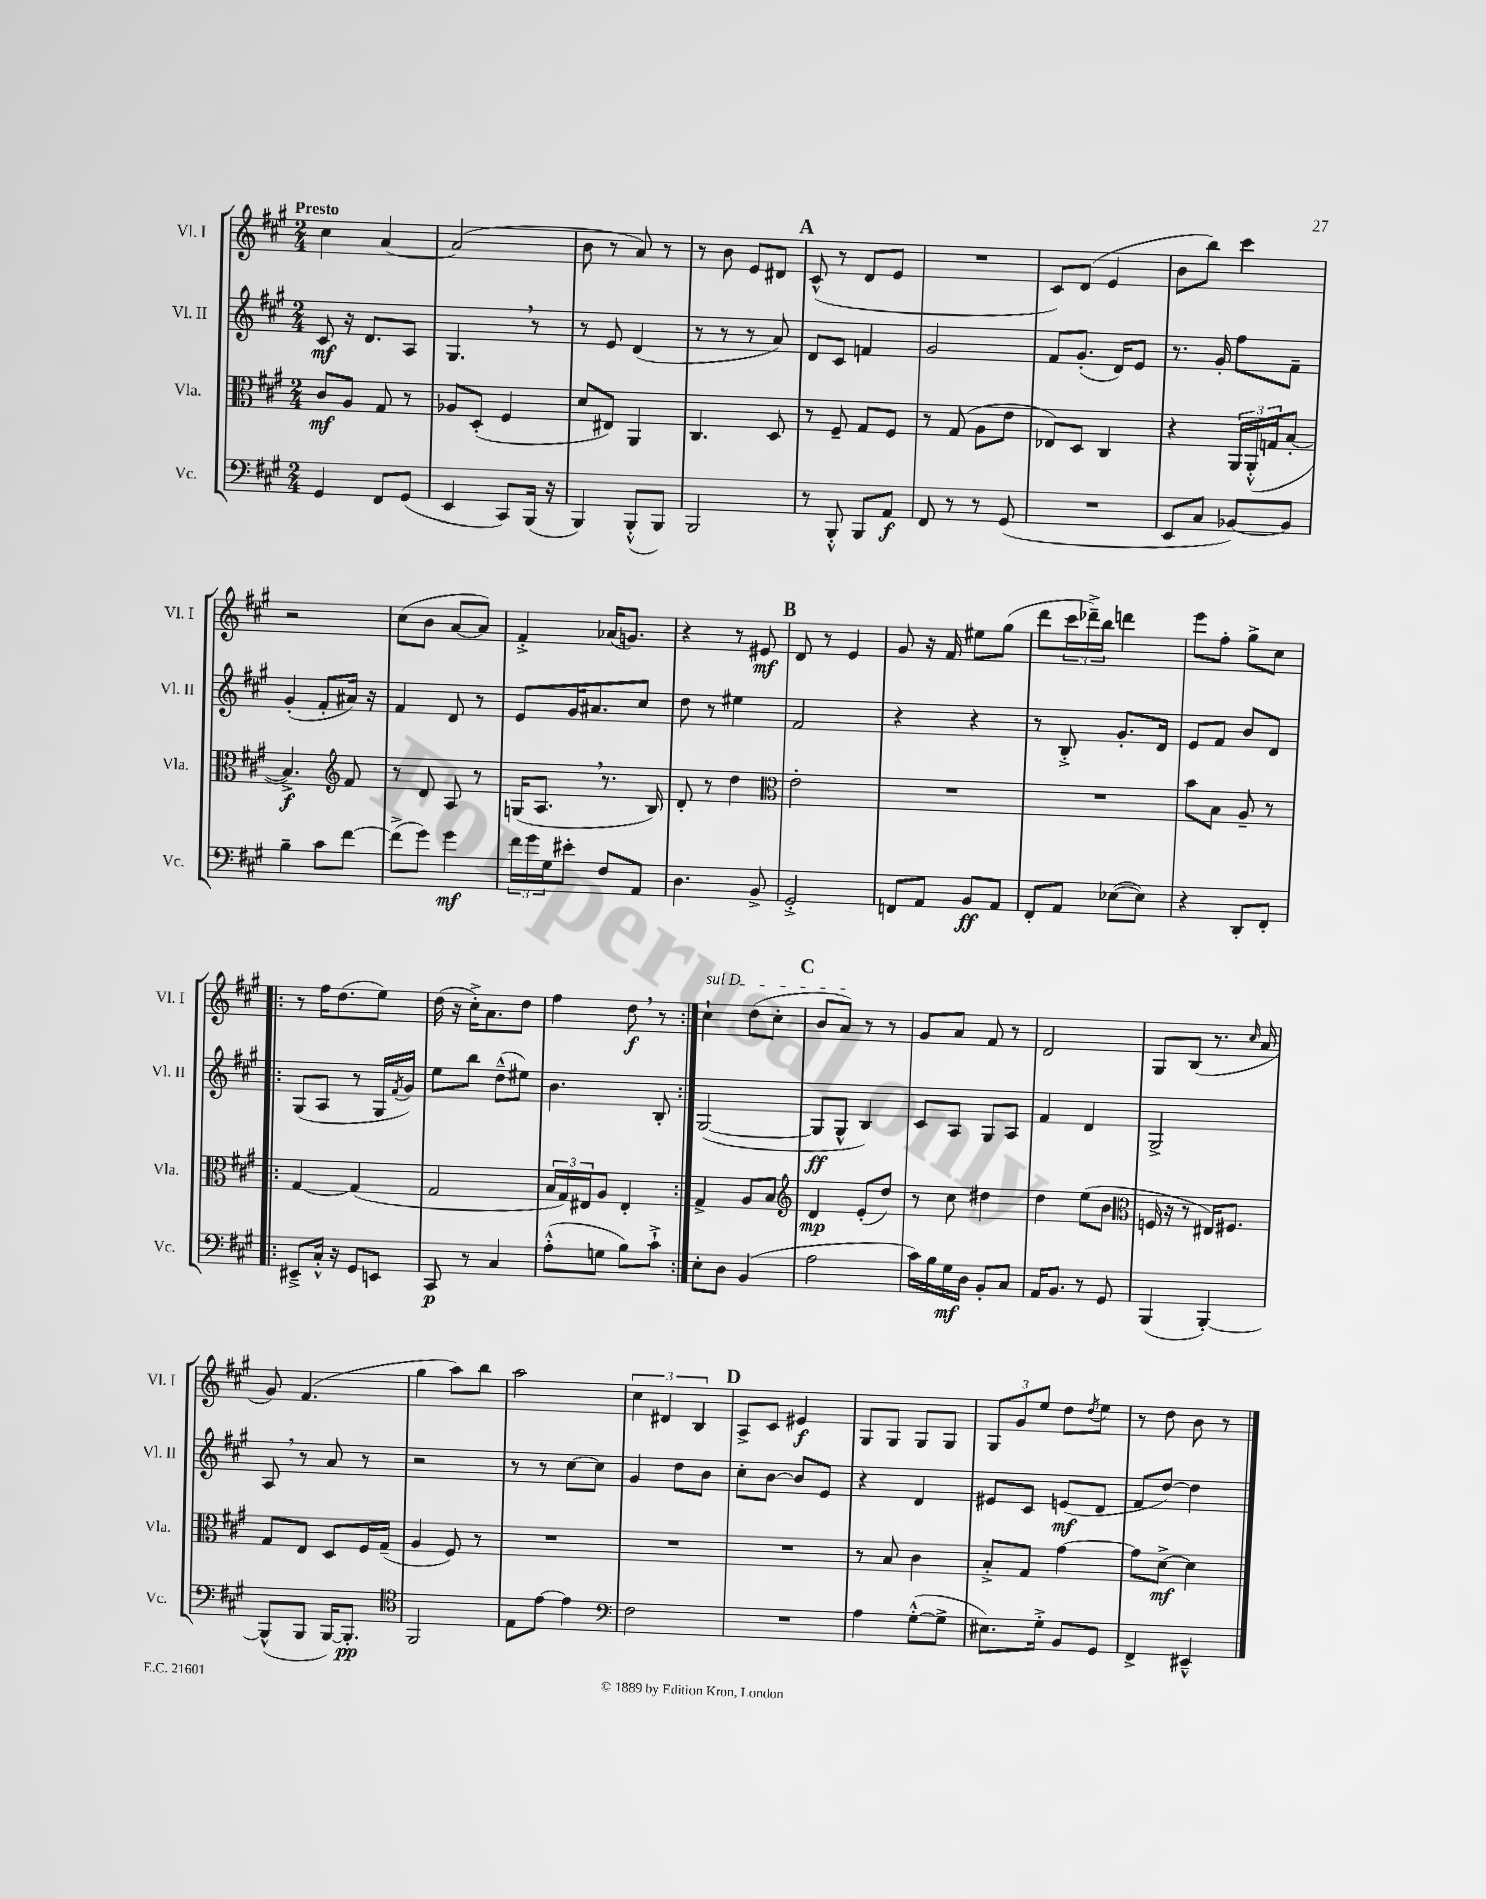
<<
\new StaffGroup <<
\new Staff = "s0" \with { instrumentName = "Vl. I" shortInstrumentName = "Vl. I" } {
    \clef treble \key a \major \numericTimeSignature \time 2/4 \tempo "Presto"
    cis''4 a'4~ |
    a'2( |
    b'8 r8 a'8) r8 |
    r8 b'8 e'8 dis'8 |
    \mark \markup { \bold "A" } cis'8-^( r8 d'8 e'8 |
    R2 |
    cis'8) d'8( e'4 |
    b'8 b''8) cis'''4 |
    r2 |
    cis''8( b'8 a'8~ a'8) |
    fis'4-.-> aes'16( g'8.) |
    r4 r8 eis'8\mf |
    \mark \markup { \bold "B" } d'8 r8 e'4 |
    gis'8 r16 fis'16 eis''8 gis''8( |
    d'''8 \tuplet 3/2 { cis'''16 des'''16--->) b''16 } d'''4 |
    e'''8 fis''8-. gis''8-> cis''8 |
    \repeat volta 2 { r8 fis''16 d''8.( e''8) |
    d''16( r16 cis''16-.->) a'8. d''8 |
    fis''4 d''8\f \breathe r8 | }
    \once \override TextSpanner.bound-details.left.text = \markup { \italic "sul D" } cis''4-!\startTextSpan d''8( cis''8-. |
    \mark \markup { \bold "C" } b'8 a'8\stopTextSpan) r8 r8 |
    gis'8 a'8 fis'8 r8 |
    d'2 |
    gis8 b8( r8. \grace { cis''16 } a'16 |
    gis'8) fis'4.( |
    gis''4 a''8) b''8 |
    a''2 |
    \tuplet 3/2 { cis''4 dis'4 b4 } |
    \mark \markup { \bold "D" } a8-> cis'8 eis'4\f |
    gis8 gis8 gis8 gis8 |
    \tuplet 3/2 { gis8 gis'8 e''8 } d''8 \acciaccatura { d''8 } e''8 |
    r8 d''8 b'8 r8 \bar "|." |
}
\new Staff = "s1" \with { instrumentName = "Vl. II" shortInstrumentName = "Vl. II" } {
    \clef treble \key a \major \numericTimeSignature \time 2/4
    cis'8\mf r16 d'8. a8 |
    gis4. \breathe r8 |
    r8 e'8 d'4( |
    r8 r8 r8 a'8) |
    \mark \markup { \bold "A" } d'8 cis'8 f'4 |
    gis'2 |
    fis'8 gis'8.-.( d'16) e'8 |
    r8. gis'16-. fis''8 fis'8-- |
    gis'4-.( fis'8-. ais'16) r16 |
    fis'4 d'8 r8 |
    e'8 gis'16 ais'8. cis''8 |
    d''8 r8 eis''4 |
    \mark \markup { \bold "B" } fis'2 |
    r4 r4 |
    r8 b8-.-> gis'8.-. d'16 |
    e'8 fis'8 b'8 d'8 |
    \repeat volta 2 { gis8( a8 r8 gis16 \acciaccatura { fis'8 } gis'16) |
    e''8 b''8 d''8---^( eis''8) |
    b'4. b8-. | }
    gis2~( |
    \mark \markup { \bold "C" } gis8\ff gis8-^ b4) |
    cis'8 a8 gis8 a8 |
    fis'4 d'4 |
    gis2-> |
    a8 \breathe r8 a'8 r8 |
    r2 |
    r8 r8 cis''8~ cis''8 |
    gis'4 d''8 b'8 |
    \mark \markup { \bold "D" } cis''8-. b'8~ b'8 e'8 |
    r4 d'4 |
    eis'8 cis'8 e'8\mf( d'8 |
    fis'8 d''8~) d''4 \bar "|." |
}
\new Staff = "s2" \with { instrumentName = "Vla." shortInstrumentName = "Vla." } {
    \clef alto \key a \major \numericTimeSignature \time 2/4
    cis'8\mf a8 gis8 r8 |
    aes8 d8-.( fis4 |
    d'8 eis8) a,4 |
    cis4. d8 |
    \mark \markup { \bold "A" } r8 fis8-- gis8 fis8 |
    r8 gis8( a8 e'8 |
    ees8) d8 cis4 |
    r4 \tuplet 3/2 { a,16 a,16-.-^( g16 } b8~-. |
    b4.->\f) \clef treble fis'8 |
    r8 d'8 a8 r8 |
    g16( a8. \breathe r8. b16) |
    d'8-. r8 d''4 |
    \mark \markup { \bold "B" } \clef alto e'2-. |
    R2 |
    R2 |
    b'8 b8 a8-- r8 |
    \repeat volta 2 { gis4~ gis4( |
    gis2 |
    \tuplet 3/2 { b16 gis16) eis16 } a8 eis4-. | }
    gis4-> a8 b8 |
    \mark \markup { \bold "C" } \clef treble d'4\mp e'8-.( d''8) |
    r8 cis''8 dis''4 |
    d''4 e''8( b'8 |
    \clef alto f16 r16 r8 eis16) fis8. |
    gis8 e8 d8 fis16 gis16--( |
    a4 fis8) r8 |
    R2 |
    R2 |
    \mark \markup { \bold "D" } R2 |
    r8 b8 cis'4 |
    b8-.-> gis8 gis'4~ |
    gis'8 d'8~->\mf d'4 \bar "|." |
}
\new Staff = "s3" \with { instrumentName = "Vc." shortInstrumentName = "Vc." } {
    \clef bass \key a \major \numericTimeSignature \time 2/4
    gis,4 fis,8 gis,8( |
    e,4 cis,8) b,,16( r16 |
    b,,4) b,,8-.-^( b,,8) |
    b,,2 |
    \mark \markup { \bold "A" } r8 b,,8-.-^ b,,8 a,8\f |
    fis,8 r8 r8 gis,8( |
    R2 |
    e,8 cis8 bes,8~) bes,8 |
    b4-- cis'8 fis'8~ |
    fis'8->( gis'8) gis'4\mf |
    \tuplet 3/2 { fis'16 gis'16 gis16 } eis'8-. fis8 a,8 |
    d4. b,8-> |
    \mark \markup { \bold "B" } gis,2-.-> |
    f,8 a,8 b,8\ff a,8 |
    fis,8-. a,8 ees8~( ees8) |
    r4 d,8-. fis,8-. |
    \repeat volta 2 { eis,8---> cis16-.-^ r16 gis,8 e,8 |
    cis,8\p r8 cis4 |
    a8-.-^( g8 b8) cis'8-!-> | }
    e8-. d8 b,4( |
    \mark \markup { \bold "C" } a2 |
    cis'16) b16 gis16\mf d16 b,8-. cis8 |
    a,16 b,8. r8 gis,8 |
    b,,4( b,,4~-.) |
    b,,8-^( b,,8 b,,16~) b,,8.-.\pp |
    \clef tenor fis,2 |
    e8 e'8~ e'4 |
    \clef bass fis2 |
    \mark \markup { \bold "D" } R2 |
    a4 gis8~-.-^( gis8-> |
    eis8.) gis16-.-> b,8 gis,8 |
    fis,4-> eis,4---^ \bar "|." |
}
>>
>>
\layout { \context { \Score \remove "Bar_number_engraver" } }
